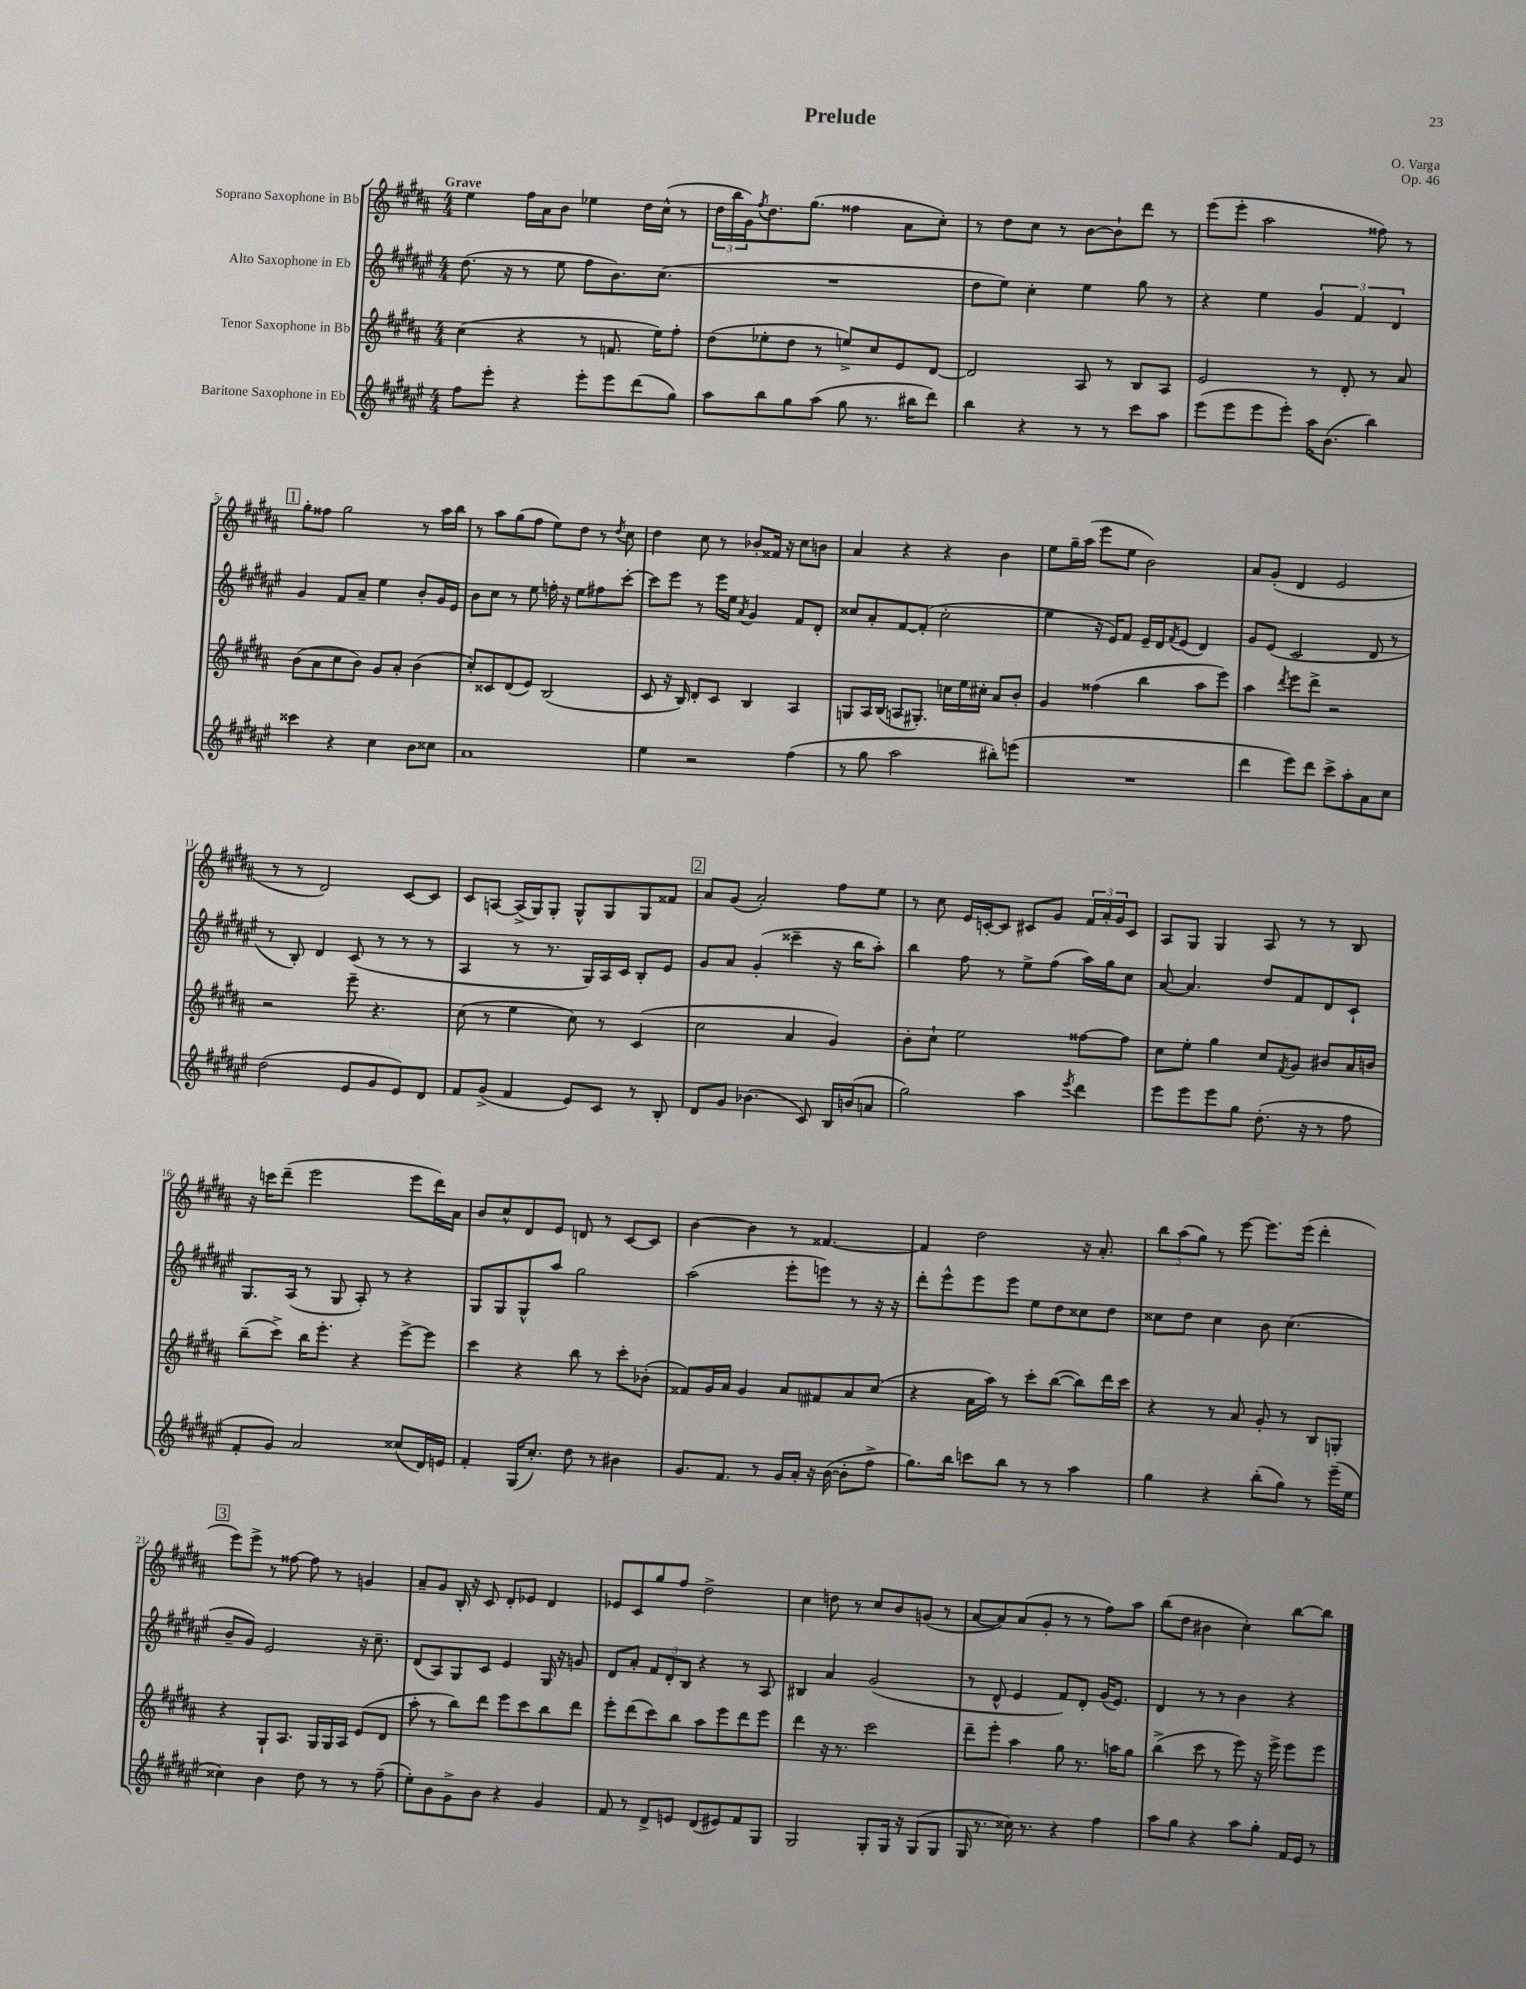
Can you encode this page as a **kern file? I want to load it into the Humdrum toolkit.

**kern	**kern	**kern	**kern
*staff4	*staff3	*staff2	*staff1
*clefG2	*clefG2	*clefG2	*clefG2
*k[f#c#g#d#a#e#]	*k[f#c#g#d#a#]	*k[f#c#g#d#a#e#]	*k[f#c#g#d#a#]
*M4/4	*M4/4	*M4/4	*M4/4
8ff#	(4cc#	(8.dd#	4ee
8eee#'	.	.	.
.	.	16r	.
4r	4r	8r	16ff#
.	.	.	16a#
.	.	8ee#	8b
8eee#'	8r	8ff#	4ee-
8eee#	8.f	8.b)	.
(8ddd#	.	.	16dd#
.	16ee)	(8.cc#	(16cc#^^
8gg#)	8ff#'	.	8r
=	=	=	=
8aa#	(8dd#	1r	24dd#
.	.	.	24bb
.	.	.	24g#)
.	.	.	8qff#
8bb	8ee-'	.	8.dd#
8gg#	8dd#	.	.
.	.	.	(8.gg#
(8aa#	8r	.	.
8gg#	8ee^)	.	4ff##
8.r	8cc#	.	.
.	8e	.	8a#
16bb#	.	.	.
8ddd#)	[8d#	.	8cc#')
=	=	=	=
4bb	2d#]	8dd#	8r
.	.	8ee#)	8dd#
4r	.	4cc#'	8cc#
.	.	.	8r
8r	8A#	4ee#	[8b
8r	8r	.	8b`]
8ccc#	8B	8gg#	8ddd#
8aa#	8A#	8r	8r
=	=	=	=
(8eee#	2e	4r	(8eee
8eee#	.	.	8eee'
8eee#	.	4ee#	2aa#
8eee#')	.	.	.
16aa#	8r	6g#	.
(8.b	.	.	.
.	8d#'	.	.
.	.	6f#	.
4bb)	8r	.	8ff##)
.	.	6d#	.
.	8a#	.	8r
=	=	=	=
4ccc##	(8b	4g#	8gg#'
.	8a#	.	8ff##
4r	8cc#	8f#	2gg#
.	8b)	8a#~	.
4cc#	8g#	4ee#	.
.	8a#'	.	.
8b	(4b	8b'	8r
8cc##	.	16g#	16aa#
.	.	16e#	16bb
=	=	=	=
1a#	8cc#')	8b	8r
.	8c##	8cc#	8aa#
.	(8d#	8r	(8gg#
.	8e)	8ee#	8ff#
.	(2B	16ff'	8ee)
.	.	16r	.
.	.	8ee#	8dd#
.	.	8ff#	8r
.	.	.	8qdd#
.	.	[8ccc#'	8cc#
=	=	=	=
4ee#	8c#	8ccc#]	4dd#
.	16r	8eee#	.
.	16B)	.	.
2r	8d#'	8r	8cc#
.	8c#	16eee#	8r
.	.	16ee#	.
.	.	8qa#	.
.	4B	4g#	8b-'
.	.	.	16f##
.	.	.	16r
(4ff#	4A#	8f#	8cc#
.	.	8d#'	8b
=	=	=	=
8r	8G	8cc##	4a#
8gg#	16A#	8a#'	.
.	(16B	.	.
2aa#	8A	[8f#	4r
.	8.G#')	(8f#']	.
.	.	2cc##'	4r
.	16cc	.	.
.	16ee	.	.
.	16cc#'	.	.
8bb#')	8a#	.	4b
(8eee	8b'	.	.
=	=	=	=
1r	4g#	4ee#	8ee
.	.	.	16gg#~
.	.	.	(16aa#
.	(4ff##	16r	8eee
.	.	16e#)	.
.	.	8f#	8ee
.	4bb	16e#~	2b)
.	.	16d#	.
.	.	8qf#	.
.	.	(8e#	.
.	8aa#	4d#)	.
.	8eee)	.	.
=	=	=	=
4ddd#	4aa#	8g#	8a#
.	.	(8e#	(8g#'
.	8qddd#	.	.
8eee#)	8eee	2c#	4d#
8ddd#	8ddd#^	.	.
8ccc#^	2r	.	2e
8aa#'	.	.	.
8a#	.	8d#	.
8cc#	.	8r	.
=	=	=	=
(2dd#	2r	8r	8r
.	.	8B')	8r
.	.	4d#	2d#)
8e#	8eee~	(8c#	.
8g#	4.r	8r	.
8e#)	.	8r	[8c#
8d#	.	8r	8c#]
=	=	=	=
8f#	(8cc#	4A#	8c#
(8g#^	8r	.	[8A
4f#	4ee	8r	(16A^]
.	.	.	16G#)
.	.	8.r	8G#'
8e#)	8cc#)	.	8G#^^
.	.	16G#)	.
8c#	8r	16A#	8G#
.	.	16c#	.
8r	(4c#	8B'	8G#
8B'	.	8e#	8f##
=	=	=	=
8d#	2cc#	8g#	8a#
8g#	.	8a#	(8g#
(4.b-	.	(4g#'	2a#')
.	4a#	4ccc##~	.
8c#)	.	.	.
16B	4g#)	16r	8ff#
(16b	.	16bb	.
8a	.	8aa#')	8ee
=	=	=	=
2gg#)	8b'	4bb	8r
.	8cc#`	.	8cc#
.	2ee	8ff#	16e
.	.	.	[16c'
.	.	8r	8c]
4aa#	.	8ee#^	8c#
.	.	(8ff#	8g#
8qeee#	.	.	.
4ddd#	[8ff##	16aa#)	24f#
.	.	.	24a#'
.	.	16gg#	.
.	.	.	24g#
.	8ff##]	8cc#	8c#
=	=	=	=
8eee#	8cc#	[8a#	8A#
8eee#	8ee'	4.a#]	8G#
8eee#	4gg#	.	4G#
8gg#	.	.	.
(8.dd#'	8cc#	8dd#	8A#
.	8qf#	.	.
.	8g#	8f#	8r
16r	.	.	.
8r	8b#	8d#	8r
8ff#	16a#	8c#`	8B
.	16b	.	.
=	=	=	=
8f#'	(8bb~	8.G#	16r
.	.	.	16ccc
8g#)	8ccc#^)	.	(8ddd#~
.	.	(16A#	.
2a#	16bb	8r	2eee
.	8.eee'	.	.
.	.	8G#	.
.	4r	8A#')	.
.	.	8r	.
(8cc##	[8eee^	4r	8eee
16d#)	8eee]	.	16ddd#)
16e	.	.	16a#
=	=	=	=
4f#'	4ccc#	8G#	8b
.	.	8G#	8cc#^^
(16G#	4r	8G#^^	8d#
8.cc#')	.	.	.
.	.	8aa#	8e
8dd#	8bb	2gg#	8d
8r	8r	.	8r
4b#	8ccc#'	.	[8c#
.	(8b-'	.	8c#]
=	=	=	=
8.g#	8f##)	(2aa#	[4b
.	16g#	.	.
8.f#	16a#	.	.
.	4g#	.	4b]
8r	.	.	.
16g#	8a#	8eee#'	8r
16a#'	.	.	.
16r	8f#	8eee)	[4.f##
([16b	.	.	.
8b']	8a#	8r	.
8ff#^	(8cc#	16r	.
.	.	16r	.
=	=	=	=
8.gg#)	4r	8ddd#'	4f##]
.	.	8eee#^^	.
16bb	.	.	.
8ccc	16a#	8eee#	2dd#
.	16aa#)	.	.
8bb	8r	8eee#	.
8r	8ccc#'	8ee#	.
8r	([8bb	8dd#	.
4aa#	8bb])	8cc##	16r
.	.	.	8.a#'
.	16ddd#	8dd#	.
.	16ccc#	.	.
=	=	=	=
4gg#	4r	8cc##	12bb
.	.	.	(12aa#
.	.	8dd#	.
.	.	.	12gg#)
4r	8r	4cc##	8r
.	8a#	.	[8eee
(8bb'	8g#'	8b	8.eee]
8gg#)	8r	(4.cc##	.
.	.	.	(16eee
8r	8B	.	4ddd#'
(16eee#~	8G'	.	.
16ee#	.	.	.
=	=	=	=
4cc##)	4r	8b~	8eee)
.	.	8g#)	8eee^
4b	8G#`	2e#	8r
.	8.A#	.	[8ff##
8dd#	.	.	8ff##]
.	16G#	.	.
8r	16G#	.	8r
.	16A#	.	.
8r	(8e	16r	4g
.	.	8.cc#~	.
(8ff#~	8d#	.	.
=	=	=	=
8ee#')	8aa#'	(8d#	8a#~
8b	8r	8A#)	8g#
8g#^	8bb)	8G#	16B'
.	.	.	16r
8b	8ddd#	8c#	8c#
4r	8eee	4e#	8d#'
.	8ccc#	.	8e-
4g#	8bb	16G#	4d#
.	.	16r	.
.	8ddd#	8g	.
=	=	=	=
8f#	8eee'	8d#	8e-
8r	(8ddd#	8a#'	8c#
8d#^	8ccc#)	12f#	8gg#
.	.	12d#'	.
8e	8bb	.	8ff#
.	.	12B	.
(8d#	8aa#	4r	2dd#^
8e#)	8eee	.	.
8f#	8ddd#	8r	.
8G#	8eee	8A#	.
=	=	=	=
2G#	4ddd#	4B#	4cc#
.	16r	4a#	8dd
.	8.r	.	.
.	.	.	8r
8G#'	2ccc#	(2g#	8cc#
16G#	.	.	8b
16r	.	.	.
(8G#	.	.	(8g
8G#	.	.	8r
=	=	=	=
16G#	8ddd#~	8r	[8a#
8.r	.	.	.
.	8eee'	8d#^^	8a#])
16cc##)	4aa#	4e#	(8a#
8.r	.	.	.
.	.	.	8g#'
4r	8gg#	8f#)	8r
.	8.r	8d#'	8r
4ff#	.	(16g#	8ff#)
.	16aa	8.e#)	.
.	8gg#	.	8aa#
=	=	=	=
8aa#	(4bb^	4d#	(8bb
8gg#	.	.	8dd#
4r	8ccc#	8r	4b#
.	8r	8r	.
8aa#	8eee)	4b	4cc#')
8gg#'	16r	.	.
.	16eee^	.	.
16f#	8eee	4r	[8bb
16e#	.	.	.
8r	8eee	.	8bb]
==	==	==	==
*-	*-	*-	*-
